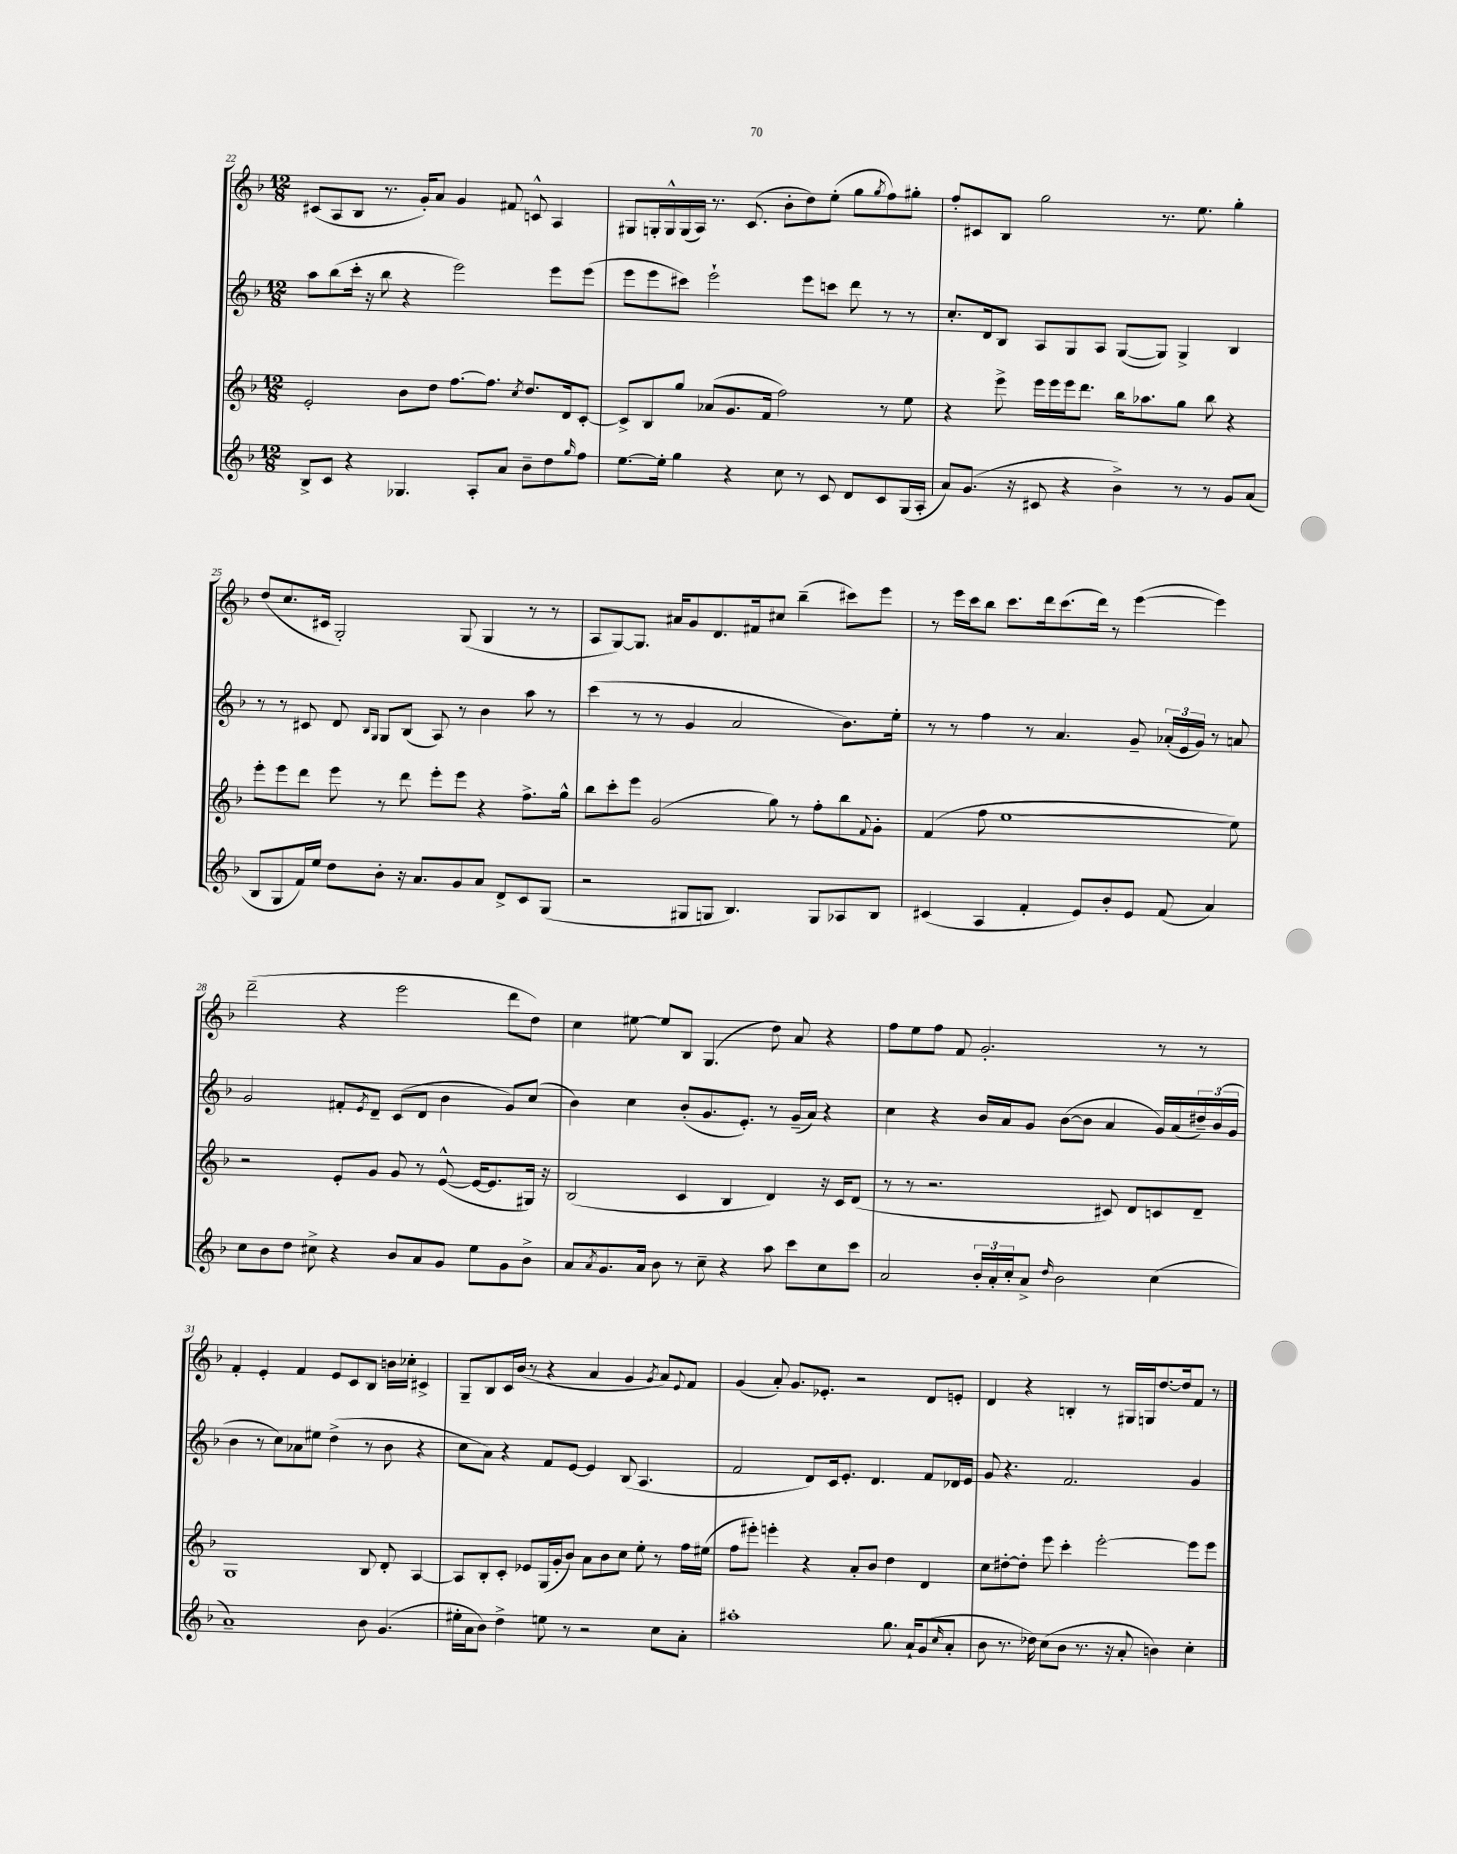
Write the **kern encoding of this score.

**kern	**kern	**kern	**kern
*part4	*part3	*part2	*part1
*staff4	*staff3	*staff2	*staff1
*clefG2	*clefG2	*clefG2	*clefG2
*k[b-]	*k[b-]	*k[b-]	*k[b-]
*M12/8	*M12/8	*M12/8	*M12/8
=22	=22	=22	=22
8B-^/L	2e'/	8aa\L	(8c#X/L
8c/J	.	(8bb-\	8A/
4r	.	16ccc'\Jk	8B-/J
.	.	16r	.
.	.	8bb-\	8.r
4.G-X/	8b-\L	4r	.
.	.	.	16g'/KL)
.	8dd\J	.	8a/J
.	[8.ff\L	2eee\)	4g/
8A'/L	.	.	.
.	8.ff\J]	.	.
8a/J	.	.	8f#X/
.	8qcc/	.	.
8b-~\L	8.dd/L	.	8cn^^/
8dd\	.	8eee\L	4A/
.	16d/k	.	.
16qqgg/	.	.	.
8ff\J	[8c'/J	(8eee\J	.
=23	=23	=23	=23
[8.ee\L	8c^/L]	8eee\L	8G#X/L
.	8B-/	8eee\	16Gn'/L
16ee'\Jk]	.	.	16G^^/
4gg\	8gg/J	8ccc#X\J)	(16G/
.	.	.	16A/JJ)
.	(8a-X/L	2eee`\	8.r
4r	8.g/	.	.
.	.	.	(8.c/
.	16f/Jk	.	.
8cc\	2ff\)	.	8b-'\L
8r	.	8eee\L	8dd\)
8c/	.	8cccn\J	(8ee'\J
8d/L	.	8ddd\	8gg\L
.	.	.	8qgg/
8c/	8r	8r	8ff\)
(16G/L	8ee\	8r	8gg#X'\J
16A'/JJ	.	.	.
=24	=24	=24	=24
8a/L)	4r	8.cc'/L	8ff'/L
(8.g/J	.	.	8c#X/
.	.	16d/k	.
.	8eee^\	8B-/J	8B-/J
16r	.	.	.
8c#X/	16eee\LL	8A/L	2gg\
.	16eee\	.	.
4r	16eee\J	8G/	.
.	8.ddd\J	.	.
.	.	8A/J	.
4b-^\)	16bb-\KL	([8G/L	.
.	8.aa-X\	.	.
.	.	8G/J])	8.r
8r	8gg\J	4G^/	.
.	.	.	8.ee\
8r	8bb-\	.	.
8g/L	4r	4B-/	4gg'\
(8a/J	.	.	.
!!LO:LB:g=z
=25	=25	=25	=25
8B-/L	8eee'\L	8r	(8dd/L
8G/	8eee\	8r	8.cc/
16f/L)	8ddd\J	8c#X/	.
16ee/JJ	.	.	16c#X/Jk
8dd\L	8eee\	8d/	2G'/)
.	.	16qqB-/LL	.
.	.	16qqG/JJ	.
8b-'\J	8r	8G/L	.
16r	8ddd\	(8B-/J	.
8.a/L	.	.	.
.	8eee'\L	8A/)	.
8g/	8eee\J	8r	(8G/
8a/J	4r	4b-\	4G/
8d^/L	.	.	.
8c/	8.ff^\L	8aa\	8r
(8G/J	.	8r	8r
.	16gg^^\Jk	.	.
=26	=26	=26	=26
2r	8bb-\L	(4ccc\	8A/L
.	8ccc'\	.	[8G/)
.	8eee\J	8r	8.G/J]
.	(2g/	8r	.
.	.	.	16a#X/KL
8G#X/L	.	4g/	8g/
8Gn/J	.	.	8.d/
4.B-/)	.	2a/	.
.	.	.	16f#X/k
.	8gg\)	.	8cc#X/J
.	8r	.	(4bb-~\
8G/L	8ff'\L	.	.
8A-X/	8bb-\	8.b-\L)	8ccc#X\L)
.	8qqf/	.	.
8B-/J	8g'\J	.	8eee\J
.	.	16ee'\Jk	.
=27	=27	=27	=27
(4c#X/	(4f/	8r	8r
.	.	8r	16eee\LL
.	.	.	16ccc\J
4A/	8ff\	4ff\	8bb-\J
.	[1ee	.	8.ccc\L
4f'/	.	8r	.
.	.	.	16ddd\k
.	.	4.a/	(8.ccc\
8e/L)	.	.	.
.	.	.	16ddd\Jk)
8b-'/	.	.	8r
8e/J	.	8g~/	([4eee\
(8f/	.	(24a-X'/LL	.
.	.	24e/	.
.	.	24g/JJ)	.
4a/)	.	8r	4eee\])
.	8ee\])	8an/	.
!!LO:LB:g=z
=28	=28	=28	=28
8cc\L	2r	2g/	(2ddd~\
8b-\	.	.	.
8dd\J	.	.	.
8cc#X^\	.	.	.
4r	8e'/L	8f#X'/L	4r
.	.	8qe/	.
.	8g/J	8d~/J	.
8b-/L	8g/	(8c/L	2eee\
8a/	8r	8d/J	.
8g/J	([8e^^/	4b-\	.
8ee\L	16e/KL_	.	.
.	8.e/]	.	.
8g\	.	8g/L)	8ddd\L
8b-^\J	16G#X/Jk)	(8cc/J	8dd\J)
.	16r	.	.
=29	=29	=29	=29
8a/L	(2B-/	4b-\)	4cc\
8qa/	.	.	.
8.g/	.	.	.
.	.	4cc\	[8ee#X\
16a/Jk	.	.	.
8b-\	.	.	8ee#/L]
8r	4c/	(8b-'/L	8B-/J
8cc~\	.	8.g/	(4.G/
4r	4B-/	.	.
.	.	8.e'/J)	.
8aa\	4d/)	8r	8dd\)
8ccc\L	.	(16g~/LL	8a/
.	.	16a/JJ)	.
8cc\	16r	4r	4r
.	16c/KL	.	.
8ccc\J	(8d/J	.	.
=30	=30	=30	=30
2a/	8r	4cc\	8ff\L
.	8r	.	8ee\
.	2.r	4r	8ff\J
.	.	.	8f/
24b-'/LL	.	16b-/LL	2.g'/
24a'/	.	.	.
.	.	16a/J	.
24cc'/J	.	.	.
8a^/J	.	8g/J	.
16qqdd/	.	.	.
2b-\	.	([8b-\L	.
.	.	8b-\J]	.
.	8c#X/)	4a/	.
.	8d/L	.	.
(4cc\	8cn/	16g/LL)	8r
.	.	(16a/	.
.	8d~/J	24dd#X~/)	8r
.	.	(24b-/	.
.	.	24g/JJ	.
!!LO:LB:g=z
=31	=31	=31	=31
1a~)	1G	4b-\	4f'/
.	.	8r	4e'/
.	.	8cc\L)	.
.	.	8a-X\	4f/
.	.	8ee#X\J	.
.	.	(4dd^\	8e/L
.	.	.	8c/
8b-\	8B-/	8r	8B-/J
(4.g/	8d'/	8b-\	16bn\LL
.	.	.	16cc-X'\JJ
.	[4A/	4r	4c#X^/
=32	=32	=32	=32
16ee#X'\LL	8A/L]	8cc\L	8G~/L
16a\J	.	.	.
8b-\J)	8B-'/	8a\J)	8B-/
4dd^\	8c'/J	4r	16c/L
.	.	.	(16b-/JJ
.	8e-X/L	.	8r
8een\	(16G/L	8f/L	4r
.	16g'/J	.	.
8r	8b-/J)	[8e/J	.
2r	8a\L	4e/]	4a/
.	8b-\	.	.
.	8cc\J	(8B-/	4g/
.	8ee'\	4.A/	.
.	.	.	8qg/
8cc\L	8r	.	8a/L)
.	.	.	8qqe/
8a'\J	16ff\LL	.	8f/J
.	(16ee#X\JJ	.	.
=33	=33	=33	=33
1aa#X'	8ff\L	2f/	(4g/
.	8eee#X'\J)	.	.
.	4eeen'\	.	8a'/)
.	.	.	8.g/L
.	4r	8d/L)	.
.	.	.	8.e-X'/J
.	.	16c/k	.
.	.	8.e'/J	.
.	8a'/L	.	2r
.	8b-/J	4.d/	.
8.gg\	4dd\	.	.
16a`/KL	.	.	.
(8g/	4d/	8f/L	8d/L
16qqcc/	.	.	.
8a'/J	.	16d-X/L	8en'/J
.	.	16e/JJ	.
=34	=34	=34	=34
8b-\	8cc\L	8g/	4d/
8.r	[8dd#X'\	4.r	.
.	8dd#'\J]	.	4r
16dd-X\)	.	.	.
(8cc\L	8eee\	.	.
8b-\J	4ccc'\	2.f/	4Bn'/
8.r	.	.	.
.	[2eee'\	.	8r
16r	.	.	.
8a'/	.	.	16G#X/LL
.	.	.	16Gn/J
4bn\)	.	.	[8.dd/
.	.	.	16dd/k]
4cc'\	8eee\L]	4g/	8f/J
.	8eee\J	.	8r
==	==	==	==
*-	*-	*-	*-
